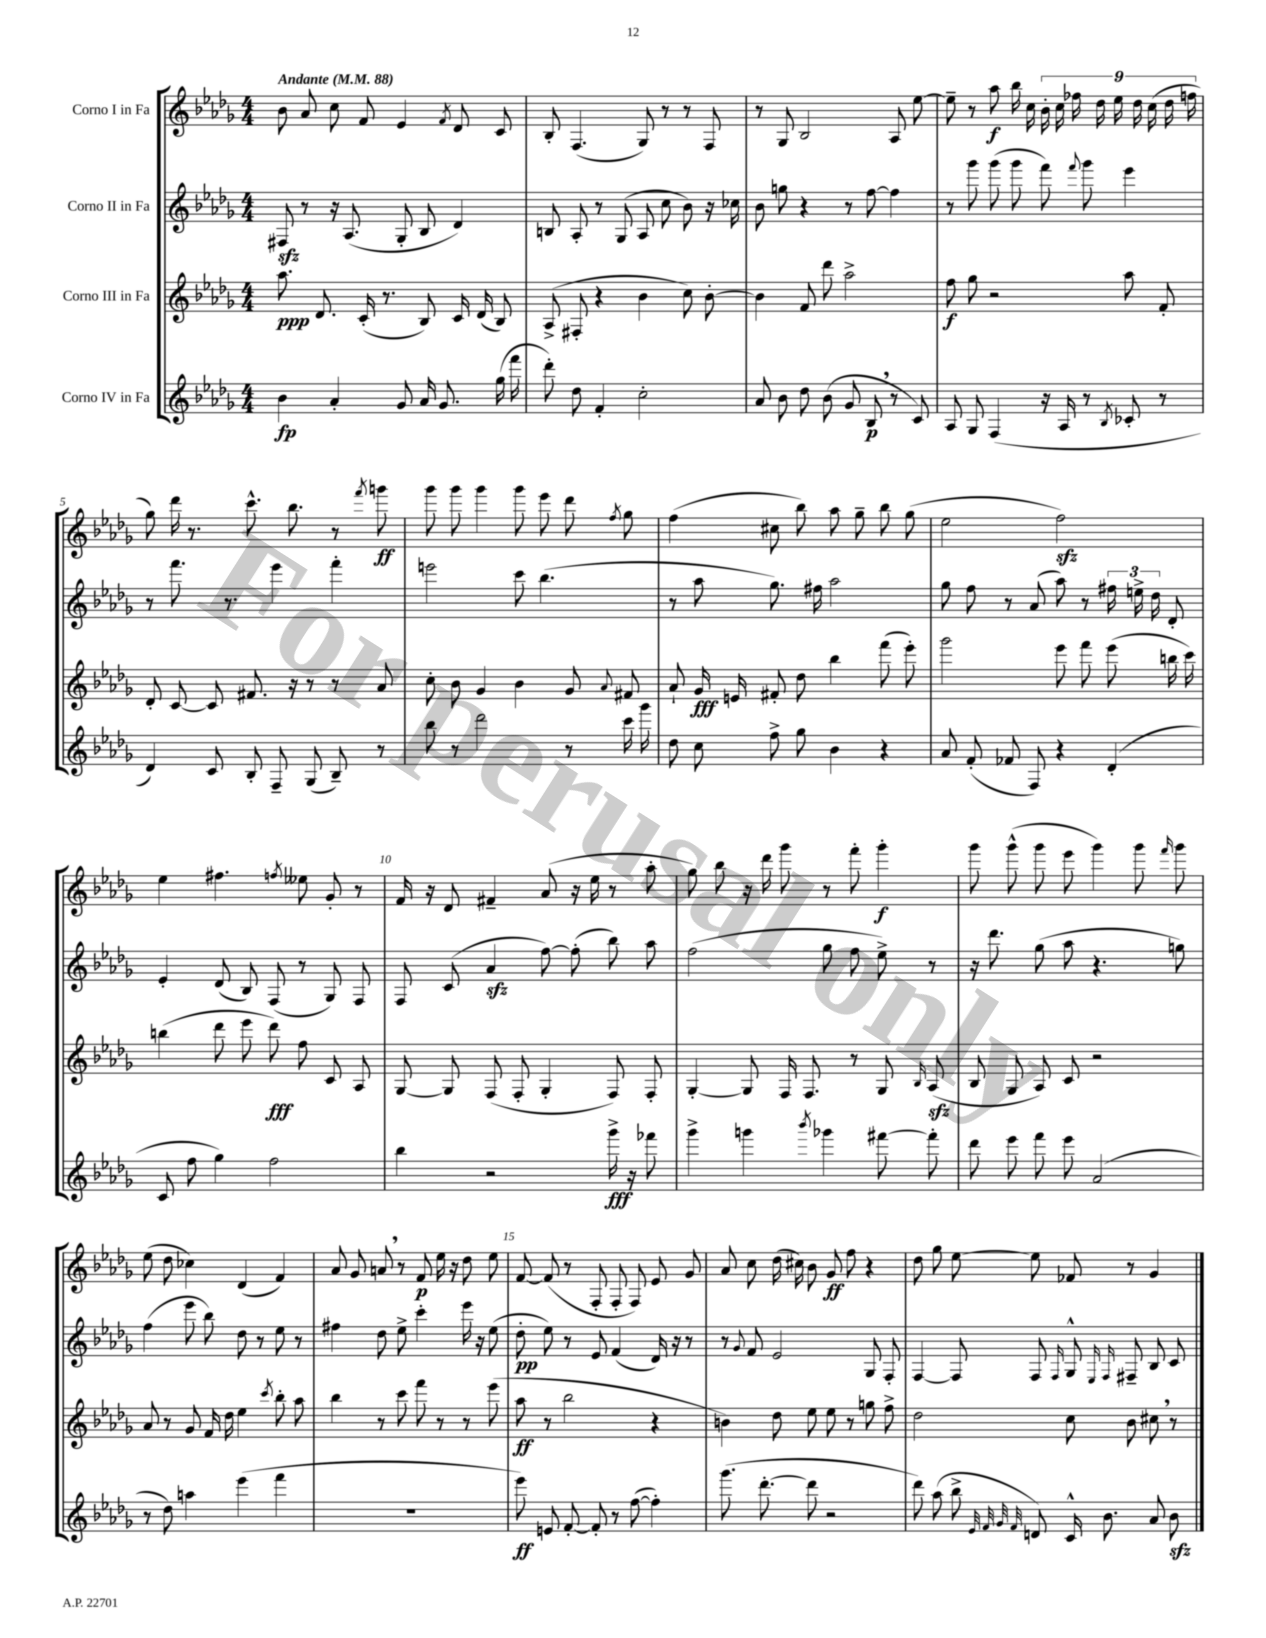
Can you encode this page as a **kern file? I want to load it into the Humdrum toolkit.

**kern	**kern	**kern	**kern
*staff4	*staff3	*staff2	*staff1
*clefG2	*clefG2	*clefG2	*clefG2
*k[b-e-a-d-g-]	*k[b-e-a-d-g-]	*k[b-e-a-d-g-]	*k[b-e-a-d-g-]
*M4/4	*M4/4	*M4/4	*M4/4
*MM88	*MM88	*MM88	*MM88
4b-\	8.aa-\	8F#/	8b-\
.	.	8r	8a-/
.	8.d-/	.	.
4a-'/	.	16r	8cc\
.	.	(8.A-/	.
.	(16c'/	.	8f/
.	8.r	.	.
8g-/	.	8G-'/	4e-/
16a-/	8B-/)	8B-/	.
8.g-/	.	.	.
.	.	.	8qf/
.	16c/	4d-/)	8d-/
.	(16d-/	.	.
(16gg-\	8B-/)	.	8c/
16fff\	.	.	.
=	=	=	=
8ddd-'\)	(8A-^/	8B/	8B-'/
8dd-\	8F#'/	8A-'/	(4.F/
4f'/	4r	8r	.
.	.	(8G-/	.
2cc'\	4b-\	8A-/	8G-/)
.	.	8cc\	8r
.	8cc\)	8b-\)	8r
.	[8b-'\	16r	8F/
.	.	16cc-\	.
=	=	=	=
8a-/	4b-\]	8b-\	8r
8b-\	.	8gg\	8G-/
8dd-\	8f/	4r	2B-/
(8b-\	8ddd-\	.	.
8g-/	2aa-^\	8r	.
8B-/	.	[8ff\	.
8r	.	4ff\]	8A-/
8c/)	.	.	[8ee-\
=	=	=	=
8A-/	8ff\	8r	8ee-~\]
8G-/	8gg-\	8ggg-\	8r
(4F/	2r	(8ggg-\	8aa-\
.	.	8ggg-\	16bb-\
.	.	.	16cc\
16r	.	8fff\)	18b-'\
.	.	.	18cc\
16A-/	.	.	.
.	.	.	18ff-\
.	.	8qqfff/	.
8r	.	8ggg-\	.
.	.	.	18dd-\
.	.	.	18ee-\
8qB-/	.	.	.
8c-'/	8aa-\	4eee-\	.
.	.	.	18dd-\
.	.	.	(18cc\
8r	8f'/	.	.
.	.	.	18dd-\
.	.	.	18ff\
=	=	=	=
4d-/)	8d-'/	8r	8gg-\)
.	[8c/	8.fff\	16ddd-\
.	.	.	8.r
8c/	8c/]	.	.
.	.	8.r	.
8B-'/	8.f#/	.	8.ccc^^\
8F~/	.	4eee-\	.
.	16r	.	8.bb-\
(8G-/	8r	.	.
8B-~/)	8r	4fff'\	8r
.	.	.	8qfff/
8r	8a-/	.	8ggg\
=	=	=	=
8bb-\	8cc'\	2eee\	8ggg-\
8r	8b-\	.	8ggg-\
2ddd-\	4g-/	.	4ggg-\
.	4b-\	8ccc\	8ggg-\
.	.	(4.bb-\	8eee-\
8r	8g-/	.	8ddd-\
.	8qqa-/	.	8qff/
16ccc\	8f#/	.	8gg-\
16ggg-\	.	.	.
=	=	=	=
8dd-\	8a-`/	8r	(4ff\
8cc\	16g-/	8aa-\	.
.	16e/	.	.
8ff^\	8f#'/	8.gg-\)	8cc#\
8gg-\	8dd-\	.	8bb-\)
.	.	16ff#\	.
4b-\	4bb-\	2aa-\	8aa-\
.	.	.	8gg-~\
4r	(8fff\	.	8bb-\
.	8eee-'\)	.	(8gg-\
=	=	=	=
8a-/	2ggg-\	8gg-\	2ee-\
(8f'/	.	8ff\	.
8f-/	.	8r	.
8F/)	.	(8a-/	.
4r	8eee-\	8aa-\)	2ff\)
.	8fff\	8r	.
(4d-'/	(8eee-\	24ff#\	.
.	.	24ee^\	.
.	.	24dd-\	.
.	16bb\	8d-'/	.
.	16ccc\)	.	.
=	=	=	=
8c/	(4bb\	4e-'/	4ee-\
8ff\	.	.	.
4gg-\)	8ddd-\	(8d-/	4.ff#\
.	8eee-\	8B-/)	.
2ff\	8ddd-\)	(8F/	.
.	.	.	8qff/
.	8ff\	8r	8ee--\
.	8c/	8G-/)	8g-'/
.	8A-/	8F/	8r
=	=	=	=
4bb-\	[8G-/	8F/	16f/
.	.	.	16r
.	8G-/]	(8c/	8d-/
2r	(8F/	4a-/	4f#~/
.	8F'/	.	.
.	4G-'/	[8ff\)	(8a-/
.	.	(8ff'\]	16r
.	.	.	16ee-\
16ggg-^\	8F/)	8bb-\)	8r
16r	.	.	.
8fff-\	8F'/	8aa-\	8aa-'\
=	=	=	=
4ggg-^\	[4G-'/	(2ff\	8gg-\)
.	.	.	8bb-\
4ggg\	8G-/]	.	16r
.	.	.	16ddd-\
.	16F/	.	8ggg-\
.	8.F/	.	.
8qbbb-/	.	.	.
4ggg-\	.	8gg-\	8r
.	8r	8ff\	8fff'\
[8fff#\	8G-/	8ee-^\)	4ggg-'\
.	16qqB-/	.	.
8fff#'\]	(8A-/	8r	.
=	=	=	=
8ddd-\	8B-/	16r	8ggg-\
.	.	8.ddd-\	.
8eee-\	8G-/	.	(8ggg-^^\
8fff\	8A-/)	(8gg-\	8ggg-\
8eee-\	8c/	8aa-\	8eee-\
(2a-/	2r	4.r	4ggg-\)
.	.	.	8ggg-\
.	.	.	16qqfff/
.	.	8gg\)	8ggg-\
=	=	=	=
8r	8a-/	(4ff\	(8ee-\
8dd-\)	8r	.	8dd-\
4aa\	8g-/	8eee-\	4cc-\)
.	16f/	8bb-\)	.
.	16dd-\	.	.
(4eee-\	4ee-\	8dd-\	(4d-/
.	.	8r	.
.	8qccc/	.	.
4fff\	8bb-'\	8ee-\	4f/)
.	8aa-\	8r	.
=	=	=	=
1r	4bb-\	4ff#\	8a-/
.	.	.	8g-/
.	8r	8dd-\	8a/
.	8ccc\	8ee-^\	8r
.	8fff\	4ccc'\	8f/
.	8r	.	16ee-\
.	.	.	16r
.	8r	16eee-\	8dd-\
.	.	16r	.
.	(8eee-\	(8ee-\	8ee-\
=	=	=	=
8eee-\)	8aa-\	8dd-'\	[8f/
8e/	8r	8ee-\)	(8f/]
[8f'/	2bb-\	8r	8r
8f'/]	.	8e-/	8F'/
8r	.	(4f/	8F'/
([8ff\	.	.	8F/)
4ff'\])	4r	16d-/)	8e-/
.	.	16r	.
.	.	8r	8g-/
=	=	=	=
(8.ggg-\	4b\)	8r	8a-/
.	.	8qqg-/	.
.	.	8f/	8cc\
[8.ddd-'\	.	.	.
.	8dd-\	2e-/	(16dd-\
.	.	.	16cc#\)
8ddd-\]	8ee-\	.	8b-\
2r	8ee-\	.	8g-/
.	8r	.	8ff\
.	8gg\	8G-/	4r
.	8ff^\	8F'/	.
=	=	=	=
8ddd-\)	2dd-\	[4F/	8dd-\
(8aa-\	.	.	8gg-\
8bb-^\	.	8F/]	[8ee-\
32qqe-/	.	.	.
32qqf/	.	.	.
32qqg-/	.	.	.
32qqf/	.	.	.
8d/)	.	8F/	8ee-\]
.	.	16qqF/	.
16c^^/	8cc\	8G-^^/	8f-/
8.b-\	.	.	.
.	.	16qqE-/	.
.	.	16qqF/	.
.	8b-\	8F#~/	8r
8a-/	8cc#\	8B-/	4g-/
8b-\	8r	8c/	.
==	==	==	==
*-	*-	*-	*-
